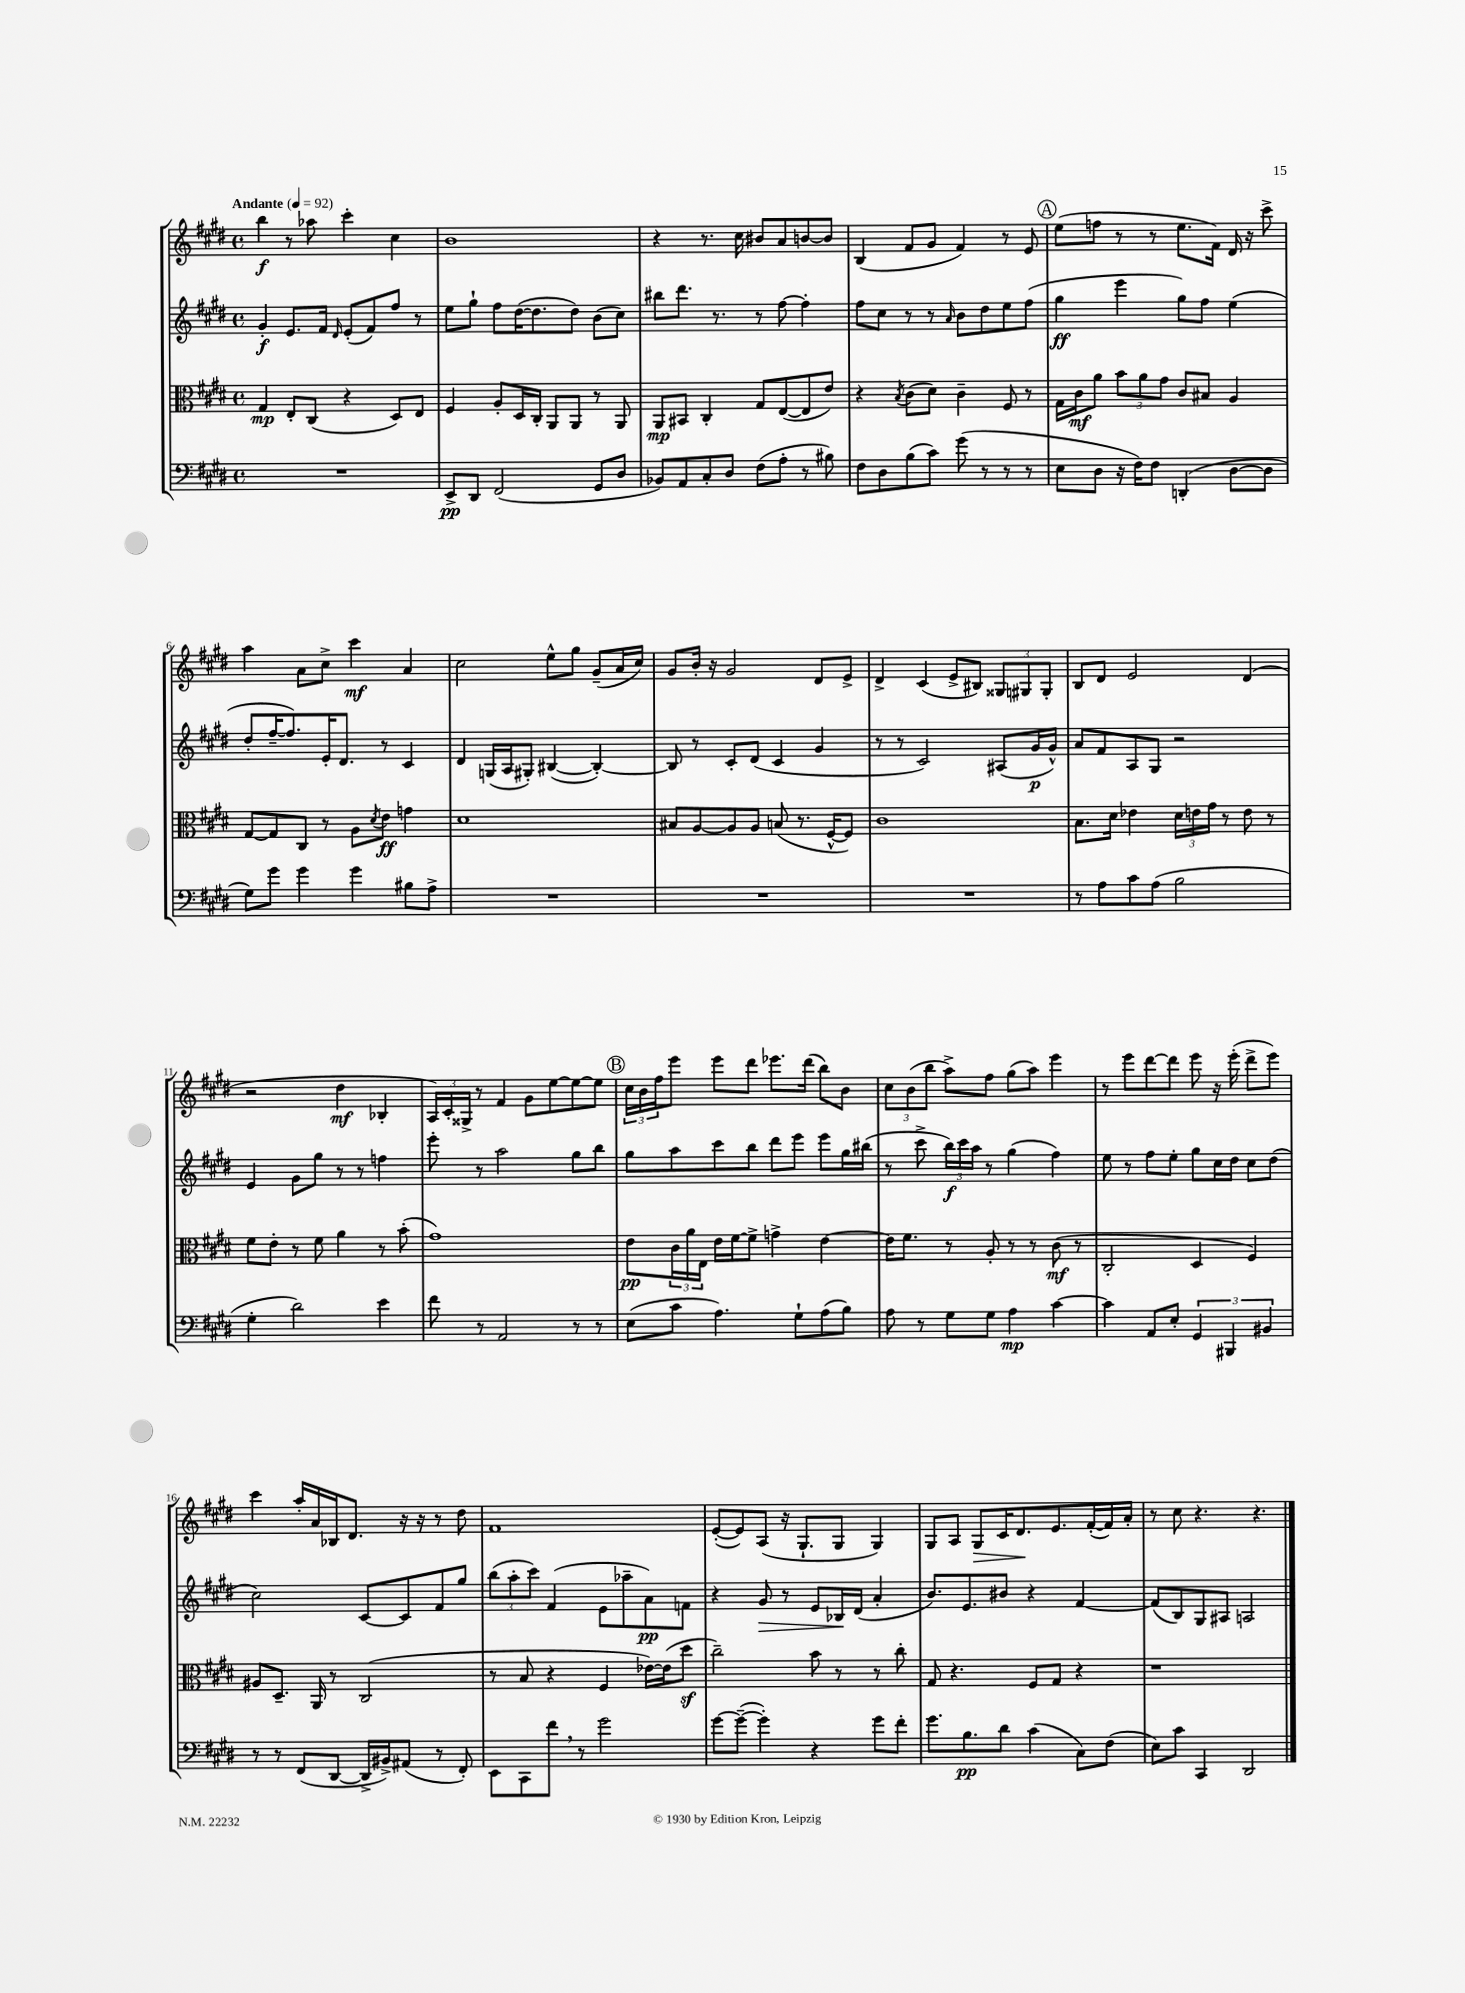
<<
\new StaffGroup <<
\new Staff = "s0" {
    \clef treble \key e \major \defaultTimeSignature \time 4/4 \tempo "Andante" 4 = 92
    b''4\f r8 aes''8 cis'''4-. cis''4 |
    b'1 |
    r4 r8. cis''16 bis'8 a'8 b'8~ b'8 |
    b4( fis'8 gis'8 fis'4) r8 e'8 |
    \mark \markup { \circle "A" } e''8( f''8 r8 r8 e''8. fis'16) dis'16 r16 cis'''8-> |
    a''4 a'8 cis''8-> cis'''4\mf a'4 |
    cis''2 e''8-^ gis''8 gis'8--( a'16 cis''16) |
    gis'8 b'16-. r16 gis'2 dis'8 e'8-> |
    dis'4-> cis'4( e'8-> bis8) \tuplet 3/2 { gisis8 gis8 gis8-. } |
    b8 dis'8 e'2 dis'4( |
    r2 dis''4\mf bes4-. |
    \tuplet 3/2 { a16) cis'16-. gisis16-> } r8 fis'4 gis'8 e''8~ e''8~ e''8 |
    \mark \markup { \circle "B" } \tuplet 3/2 { cis''16 b'16 fis''16 } e'''8 e'''8 dis'''8 ees'''8. dis'''16( b''8) b'8 |
    \tuplet 3/2 { cis''8 b'8( b''8 } a''8->) fis''8 gis''8( a''8) e'''4 |
    r8 e'''8 dis'''8~ dis'''8 e'''8 r16 e'''16-.( dis'''8-> e'''8) |
    cis'''4 a''16-. a'16 bes16 dis'8. r16 r16 r8 dis''8 |
    fis'1 |
    e'8~-.( e'8) a8( r16 gis8.-! gis8 gis4) |
    gis8 a8 gis8\> cis'16 dis'8.\! e'8. fis'16~-.( fis'16) a'16-. |
    r8 cis''8 r4. r4. \bar "|." |
}
\new Staff = "s1" {
    \clef treble \key e \major \defaultTimeSignature \time 4/4
    gis'4-.\f e'8. fis'16 \grace { dis'16 } e'8-.( fis'8) fis''8 r8 |
    e''8 gis''8-! fis''8 dis''16~( dis''8. dis''8) b'8( cis''8) |
    bis''8 dis'''8. r8. r8 fis''8~ fis''4-. |
    fis''8 cis''8 r8 r8 \grace { a'16 } b'8 dis''8 e''8 fis''8( |
    \mark \markup { \circle "A" } gis''4\ff e'''4 gis''8) fis''8 e''4( |
    dis''8-. fis''16~-- fis''8.) e'16-. dis'8. r8 cis'4 |
    dis'4 g16( a16 gis8-.) bis4~( bis4~-.) |
    bis8 r8 cis'8-. dis'8( cis'4 gis'4 |
    r8 r8 cis'2) ais8( gis'16\p gis'16-^) |
    a'8 fis'8 a8 gis8 r2 |
    e'4 gis'8 gis''8 r8 r8 f''4 |
    e'''8-. r8 a''2 gis''8 b''8 |
    \mark \markup { \circle "B" } gis''8 a''8 cis'''8 b''8 dis'''8 e'''8 e'''8 gis''16 bis''16( |
    r8 cis'''8-> \tuplet 3/2 { b''16\f) cis'''16 a''16 } r8 gis''4( fis''4) |
    e''8 r8 fis''8 e''8-. gis''8 cis''16 dis''16 cis''8 dis''8( |
    cis''2) cis'8~ cis'8 fis'8 gis''8 |
    \tuplet 3/2 { b''8( a''8-. cis'''8) } fis'4( e'8 aes''8-- a'8\pp) f'8 |
    r4 gis'8\> r8 e'8 bes16\! dis'16( a'4-. |
    b'8.) e'8. bis'8 r4 fis'4~ |
    fis'8( b8) gis8 ais8 a2 \bar "|." |
}
\new Staff = "s2" {
    \clef alto \key e \major \defaultTimeSignature \time 4/4
    gis4\mp e8-. cis8( r4 dis8) e8 |
    fis4 a8-. dis16 cis16-. a,8 a,8 r8 a,8 |
    a,8\mp bis,8 cis4-. gis8 e8~( e8 e'8) |
    r4 \acciaccatura { b8 } cis'8( dis'8) cis'4-- fis8 r8 |
    \mark \markup { \circle "A" } gis16 cis'16\mf a'8 \tuplet 3/2 { b'8 a'8 gis'8 } cis'8 bis8 a4 |
    gis8~ gis8 cis8 r8 a8 \acciaccatura { dis'8 } e'8\ff g'4 |
    dis'1 |
    bis8 a8~ a8 a8 b8( r8. fis16~-^ fis8) |
    cis'1 |
    b8. dis'16 ees'4 \tuplet 3/2 { dis'16 e'16 gis'16 } r8 e'8 r8 |
    fis'8 e'8-. r8 fis'8 a'4 r8 b'8-.( |
    gis'1) |
    \mark \markup { \circle "B" } e'8\pp \tuplet 3/2 { cis'16 a'16 e16 } e'16 fis'16~ fis'8-> g'4-> e'4~ |
    e'16 fis'8. r8 a8-. r8 r8 cis'8\mf( r8 |
    cis2-. dis4 fis4) |
    ais8 dis8.-- a,16 r8 cis2( |
    r8 b8 r4 fis4 ees'16~) ees'16( dis''8\sf |
    cis''2--) b'8 r8 r8 cis''8-. |
    gis8 r4. fis8 gis8 r4 |
    r1 \bar "|." |
}
\new Staff = "s3" {
    \clef bass \key e \major \defaultTimeSignature \time 4/4
    R1 |
    e,8->\pp dis,8 fis,2( gis,8 dis8 |
    bes,8) a,8 cis8-. dis8 fis8( a8-. r8 bis8) |
    fis8 dis8 b8( cis'8) gis'8( r8 r8 r8 |
    \mark \markup { \circle "A" } e8 dis8 r16 fis16) fis8 d,4-.( dis8~ dis8 |
    gis8) gis'8 gis'4 gis'4 bis8 a8-> |
    R1 |
    R1 |
    R1 |
    r8 a8 cis'8 a8( b2 |
    gis4-. dis'2) e'4 |
    fis'8 r8 a,2 r8 r8 |
    \mark \markup { \circle "B" } e8( cis'8 a4.) gis8-! a8( b8) |
    a8 r8 gis8 gis8 a4\mp cis'4~ |
    cis'4 a,8 e8-. \tuplet 3/2 { gis,4 bis,,4 bis,4 } |
    r8 r8 fis,8( dis,8~ dis,16-> bis,16->) ais,8( r8 fis,8-.) |
    e,8 cis,8 fis'8 \breathe r8 gis'2 |
    gis'8~ gis'8~--( gis'4-.) r4 gis'8 fis'8-. |
    gis'8. b8.\pp dis'8 cis'4( cis8) fis8( |
    e8) cis'8 cis,4 dis,2 \bar "|." |
}
>>
>>
